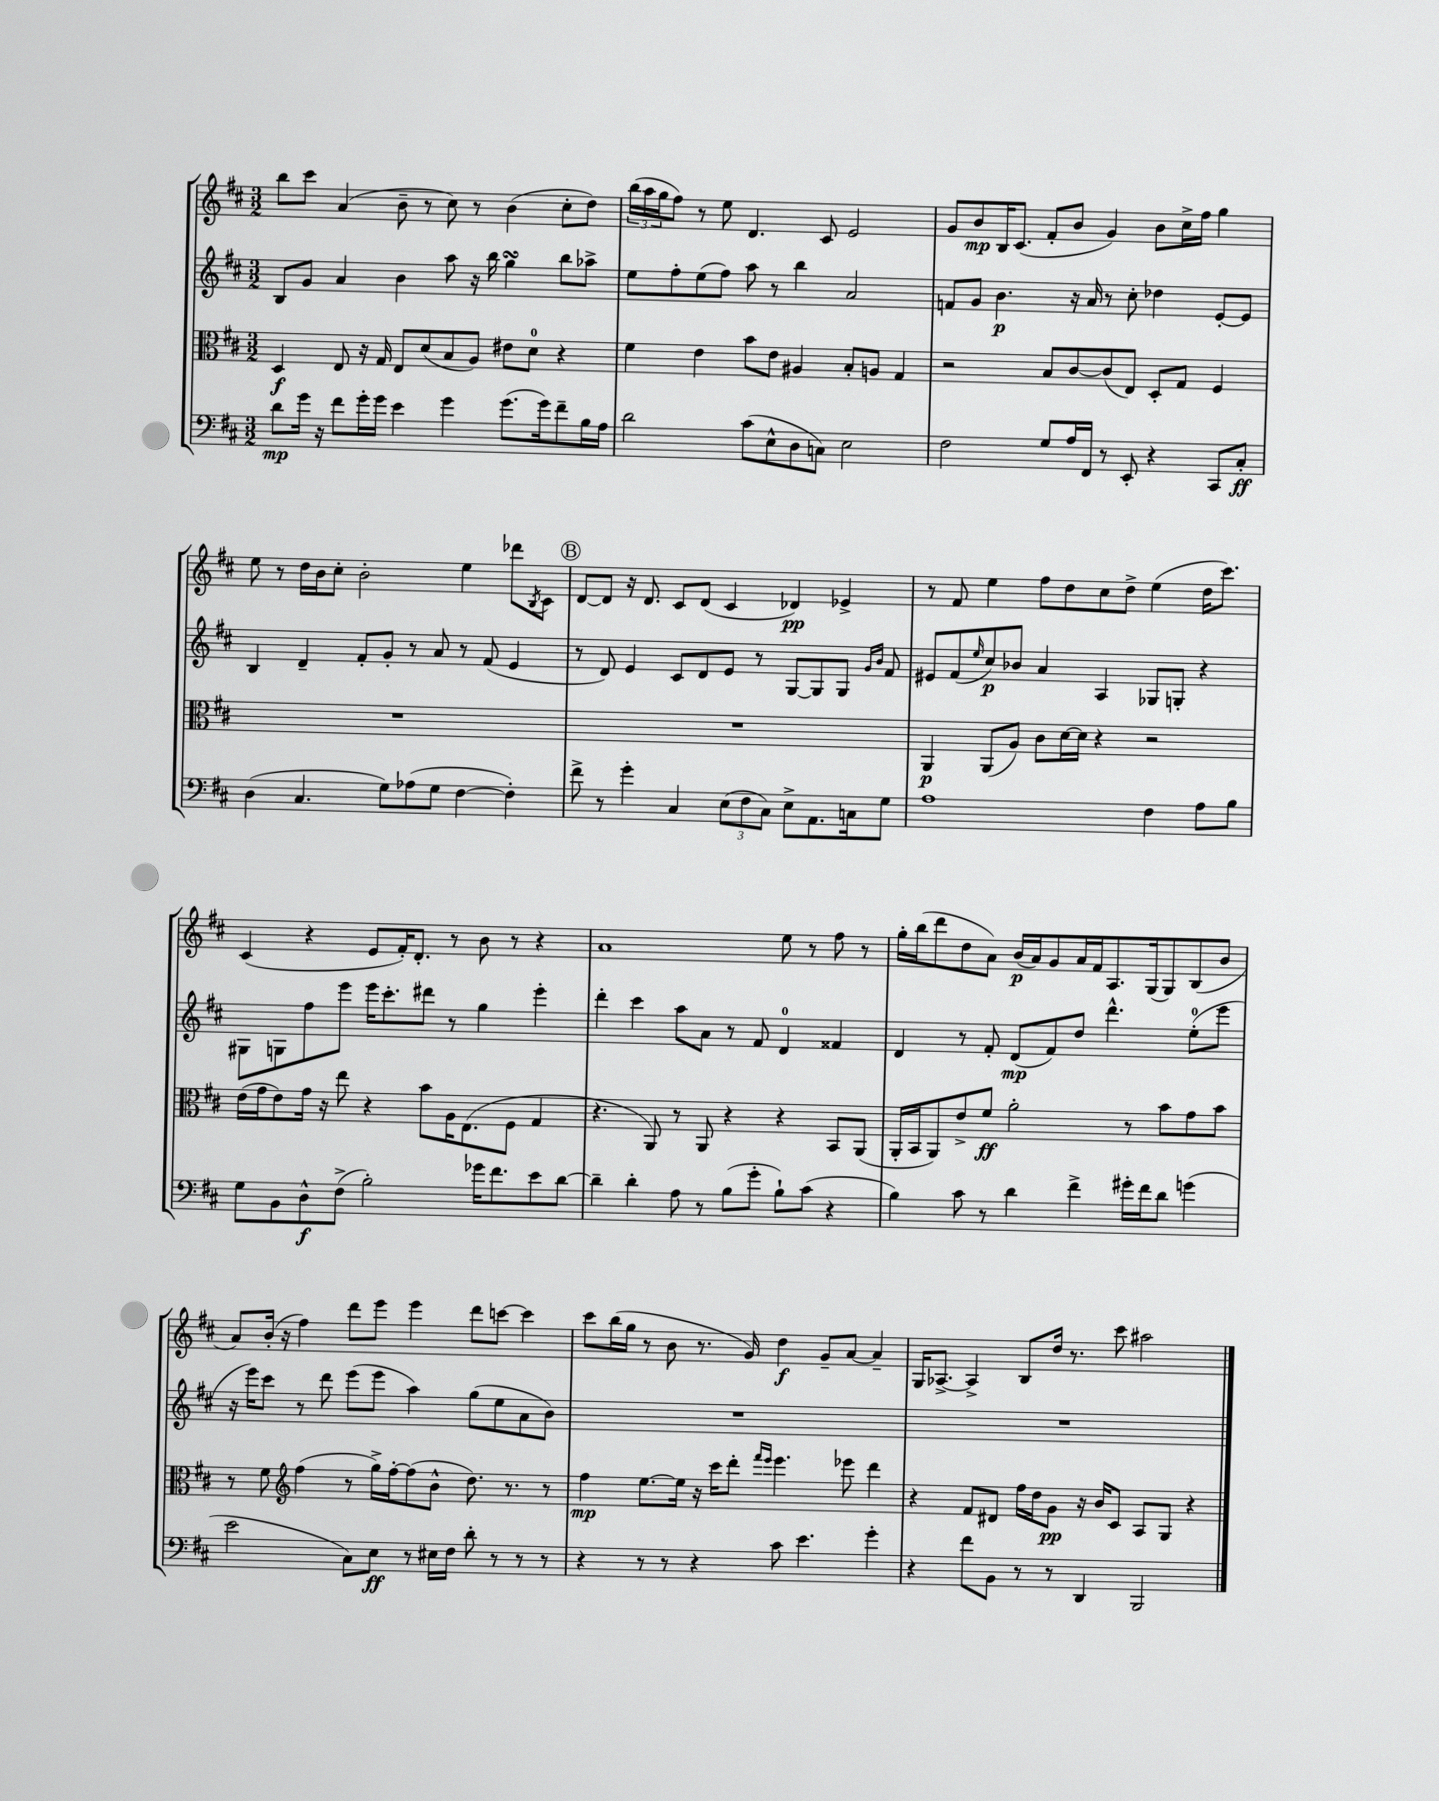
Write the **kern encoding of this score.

**kern	**kern	**kern	**kern
*staff4	*staff3	*staff2	*staff1
*clefF4	*clefC3	*clefG2	*clefG2
*k[f#c#]	*k[f#c#]	*k[f#c#]	*k[f#c#]
*M3/2	*M3/2	*M3/2	*M3/2
8d	4D	8B	8bb
16g	.	8g	8ccc#
16r	.	.	.
8f#	8E	4a	(4a
16g'	16r	.	.
16g	16G	.	.
4e	8E	4b	8b~
.	(8d	.	8r
4g	8B	8aa	8cc#)
.	8A)	16r	8r
.	.	16bb	.
(8.g	8e#	4gg	(4b
.	8d	.	.
16g)	.	.	.
8f#~	4r	8bb	8cc#'
16B	.	8aa-^	8dd)
16A	.	.	.
=	=	=	=
2d	4f#	8ee	(24bb
.	.	.	24aa
.	.	.	24gg
.	.	8ff#'	8ff#)
.	4e	(8ee	8r
.	.	8ff#)	8ee
(8c#	8b	8aa	4.d
8E^^	8e	8r	.
8D	4A#	4bb	.
8C)	.	.	8c#
2E	8B'	2a	2e
.	8A	.	.
.	4G	.	.
=	=	=	=
2F#	2r	8f	8g
.	.	8g	8b
.	.	4.b	16B
.	.	.	(8.c#
8G	8B	.	8f#'
16A	[8c#	16r	8b
16FF#	.	16a	.
8r	(8c#]	8r	4g)
8EE'	8E)	8cc#'	.
4r	8D'	4dd-	8b
.	8G	.	16cc#^
.	.	.	16ff#
8CC#	4F#	[8e'	4gg
8C#'	.	8e]	.
=	=	=	=
(4D	1.r	4B	8ee
.	.	.	8r
4.C#	.	4d~	16dd
.	.	.	16b
.	.	.	8cc#'
.	.	8f#'	2b'
8G)	.	8g'	.
(8A-	.	8r	.
8G	.	8a	.
[4F#	.	8r	4ee
.	.	(8f#	.
4F#'])	.	4e	8ddd-
.	.	.	8qB
.	.	.	8c#
=	=	=	=
8f#^	1.r	8r	[8d
8r	.	8d)	8d]
4g'	.	4e	16r
.	.	.	8.d
4C#	.	8c#	8c#
.	.	8d	(8d
(12E	.	8e	4c#
12F#	.	.	.
.	.	8r	.
12C#)	.	.	.
8E^	.	[8G	4d-)
8.AA	.	8G]	.
.	.	8G	4e-^
16C	.	.	.
.	.	16qqg	.
.	.	16qqb	.
8G	.	8f#	.
=	=	=	=
1A	4AA	8e#	8r
.	.	(8f#	8f#
.	.	16qqee	.
.	(8AA	8cc#)	4ee
.	8A)	8b-	.
.	8c#	4a	8ff#
.	[16d	.	8dd
.	16d]	.	.
.	4r	4A	8cc#
.	.	.	8dd^
4F#	2r	8G-	(4ee
.	.	8G'	.
8A	.	4r	16dd
.	.	.	8.ccc#)
8B	.	.	.
=	=	=	=
8G	(16e	8G#	(4c#
.	16g	.	.
8BB	8e)	8G	.
8D^^	16g	8ff#	4r
.	16r	.	.
(8F#^	8ee	8eee	.
2B')	4r	16eee	8e
.	.	8.ccc#'	.
.	.	.	16f#')
.	.	.	8.d'
.	8b	8ddd#	.
.	16A	8r	8r
.	(8.E	.	.
16g-	.	4gg	8b
8.f#	.	.	.
.	8F#	.	8r
8e	4G	4eee'	4r
[8d	.	.	.
=	=	=	=
4d~]	4.r	4ddd'	1a
4d'	.	4ccc#	.
.	8AA)	.	.
8A	8r	8aa	.
8r	8AA	8a	.
(8B	4r	8r	.
8g'	.	8f#	.
8B`)	4r	4d	8ee
(8c#	.	.	8r
4r	8BB	4f##	8ff#
.	(8AA	.	8r
=	=	=	=
4B)	16AA'	4d	16gg'
.	16BB	.	(16bb
.	8AA)	.	8ddd
8c#	8e^	8r	8dd
8r	8f#	8f#'	8a)
4d	2a'	(8d	(16b
.	.	.	16a)
.	.	8f#)	8g
4f#^	.	8dd	16a
.	.	.	16f#
.	.	4.ddd^^	8.A
16g#'	8r	.	.
16f#	.	.	(16G
8d	8b	.	8G)
(4g	8g	(8ee'	(8B
.	8b	8eee	8b
=	=	=	=
2e	8r	16r	8a)
.	.	16eee)	.
.	8f#	8ccc#	(16b'
.	.	.	16r
*	*clefG2	*	*
.	(4ff#	8r	4ff#)
.	.	8ddd	.
8C#)	8r	(8eee	8ddd
8E	16gg^)	8eee	8eee
.	[16ff#'	.	.
8r	(8ff#]	4aa)	4eee
16E#	8b^^	.	.
16F#	.	.	.
8d'	8.dd)	(8gg	8ddd
8r	.	8ee	[8ccc
.	8.r	.	.
8r	.	8a	4ccc]
8r	8r	8b)	.
=	=	=	=
4r	4ff#	1.r	8ccc#
.	.	.	(16bb
.	.	.	16gg
8r	[8.ee	.	8r
8r	.	.	8b
.	16ee]	.	.
4r	16r	.	8.r
.	16ccc#	.	.
.	8ddd'	.	.
.	.	.	16g)
.	16qqfff#	.	.
.	16qqeee	.	.
8c#	4.eee	.	4dd
4.e	.	.	.
.	.	.	8g~
.	8eee-	.	[8a
4g'	4ddd	.	4a~]
=	=	=	=
4r	4r	1.r	16G
.	.	.	[8.A-^
8f#	8f#	.	4A-^]
8BB	8d#	.	.
8r	16ff#	.	8B
.	16dd	.	.
8r	8g	.	16dd
.	.	.	8.r
4DD	16r	.	.
.	16b	.	.
.	8c#	.	8ccc#
2BBB	8A	.	2aa#
.	8G	.	.
.	4r	.	.
==	==	==	==
*-	*-	*-	*-
